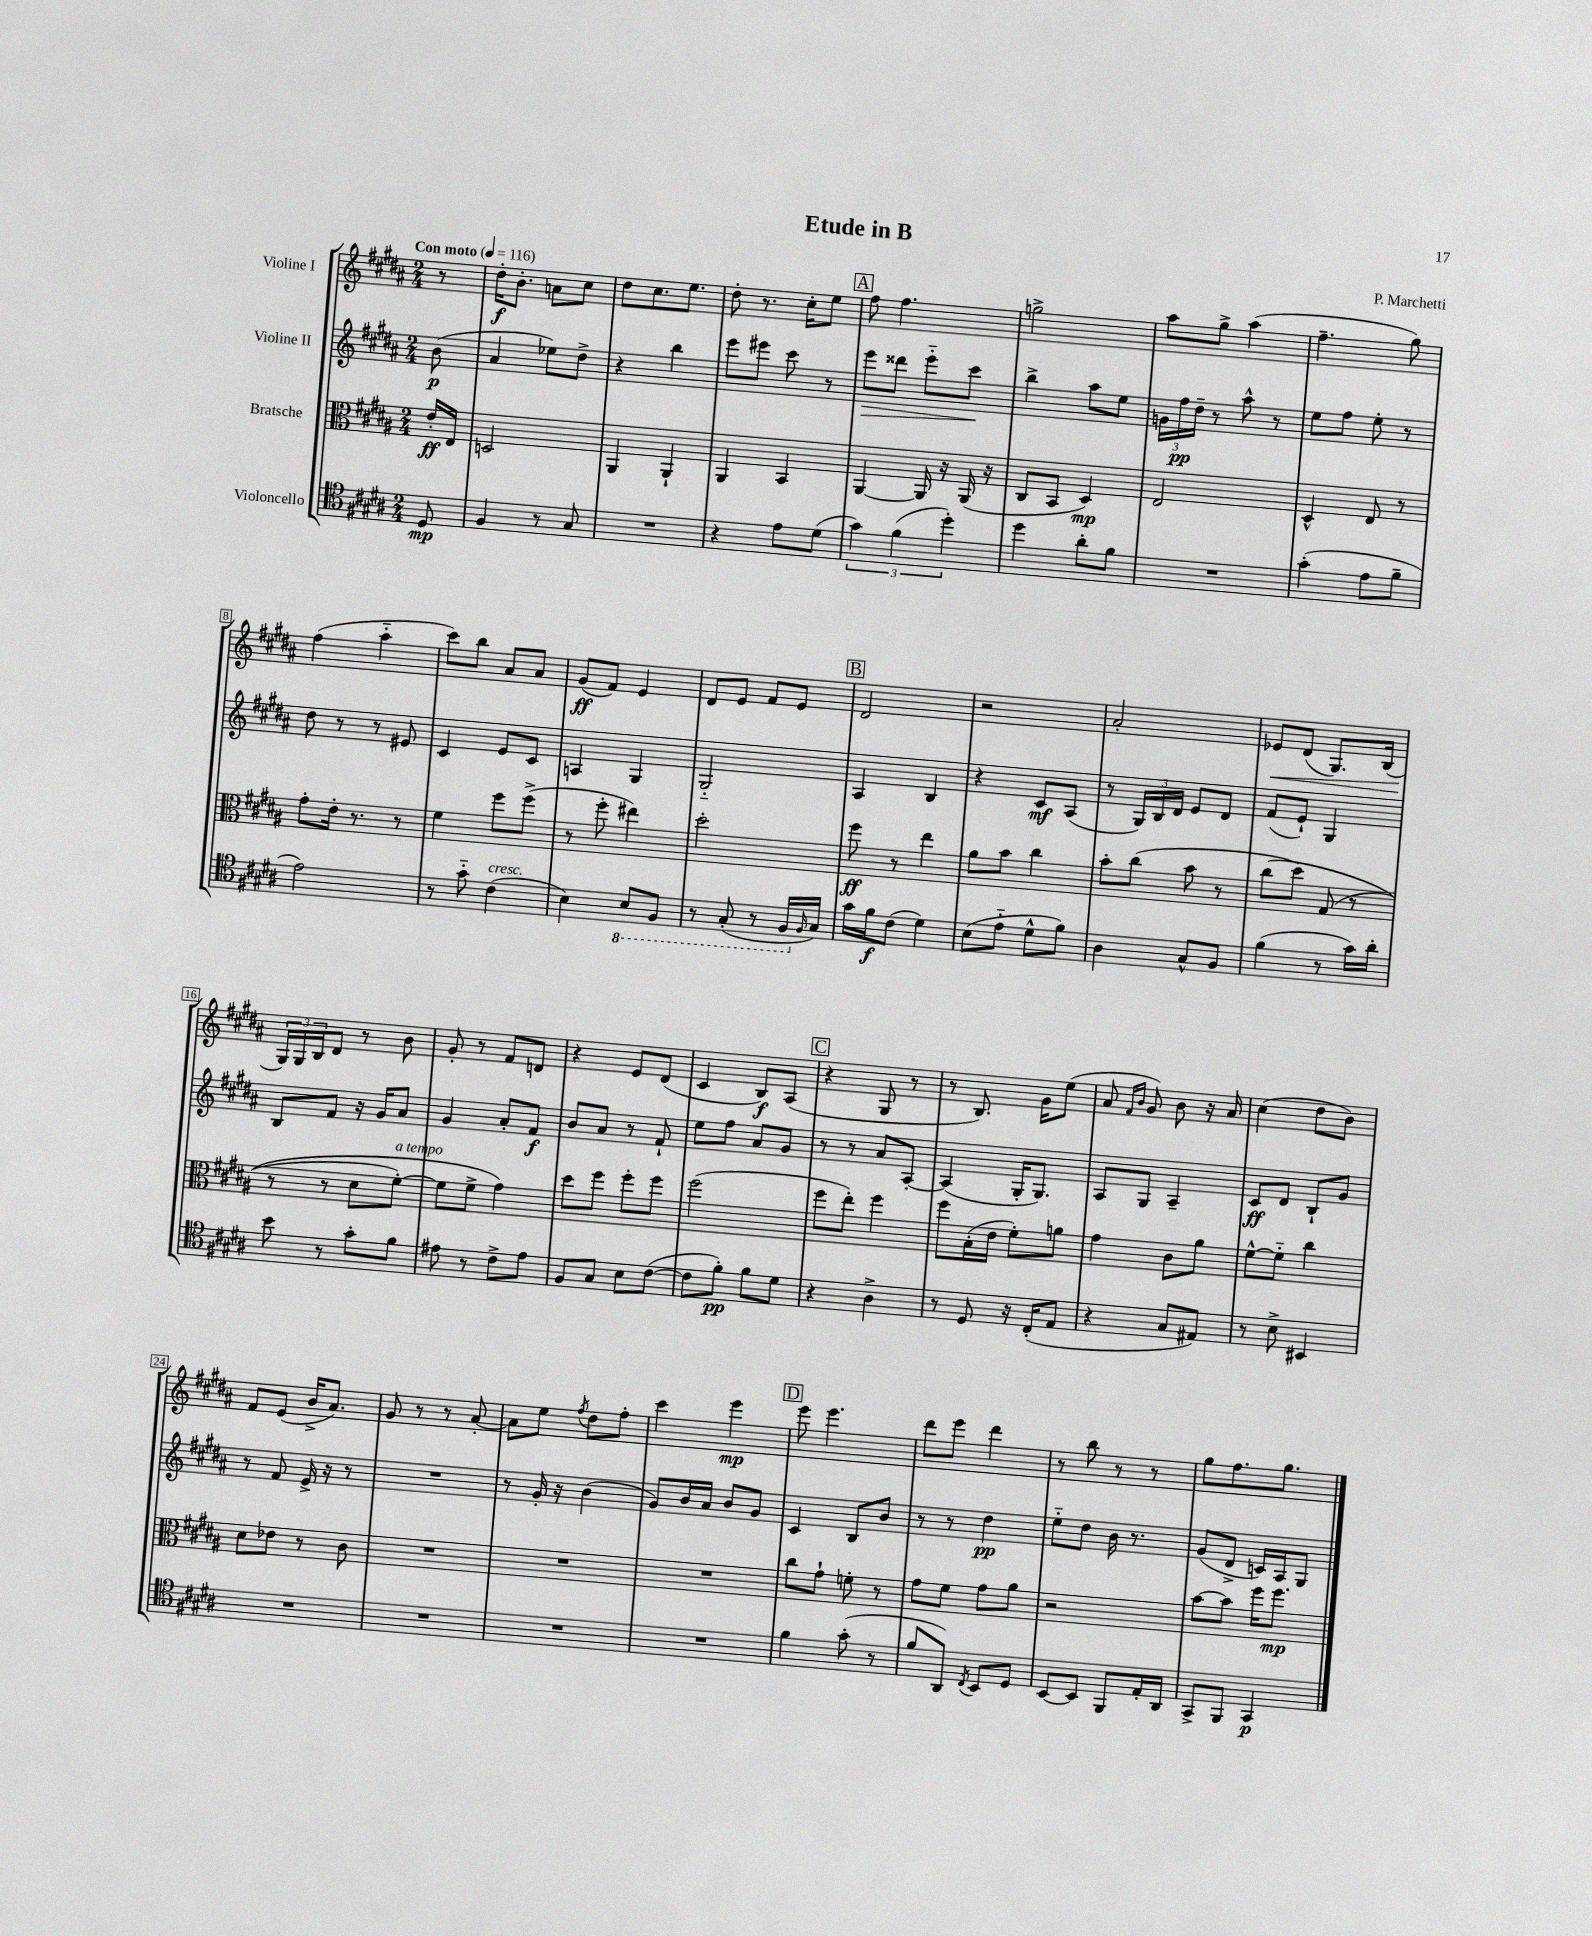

**kern	**dynam	**kern	**dynam	**kern	**dynam	**kern	**dynam
*part4	*part4	*part3	*part3	*part2	*part2	*part1	*part1
*staff4	*staff4	*staff3	*staff3	*staff2	*staff2	*staff1	*staff1
*I"Violoncello	*	*I"Bratsche	*	*I"Violine II	*	*I"Violine I	*
*clefC4	*	*clefC3	*	*clefG2	*	*clefG2	*
*k[f#c#g#d#a#]	*	*k[f#c#g#d#a#]	*	*k[f#c#g#d#a#]	*	*k[f#c#g#d#a#]	*
*M2/4	*	*M2/4	*	*M2/4	*	*M2/4	*
*MM116	*	*MM116	*	*MM116	*	*MM116	*
=	=	=	=	=	=	=	=
!	!	!	!	!	!	!LO:TX:a:B:t=Con moto	!
8D#/	mp	16e'/LL	ff	(8b\	p	8r	.
.	.	16E/JJ	.	.	.	.	.
=1	=1	=1	=1	=1	=1	=1	=1
4F#/	.	2Dn/	.	4a#/	.	16dd#'\KL	f
.	.	.	.	.	.	8.b'\J	.
8r	.	.	.	8ee-X\L)	.	8an\L	.
8G#/	.	.	.	8dd#^\J	.	8cc#\J	.
=2	=2	=2	=2	=2	=2	=2	=2
2r	.	4AA#/	.	4r	.	8dd#\L	.
.	.	.	.	.	.	8.cc#\	.
.	.	4AA#`/	.	4bb\	.	.	.
.	.	.	.	.	.	8.ee\J	.
=3	=3	=3	=3	=3	=3	=3	=3
4r	.	4AA#/	.	8eee\L	.	8dd#'\	.
.	.	.	.	8eee#X\J	.	8.r	.
8e\L	.	4BB/	.	8ccc#\	.	.	.
.	.	.	.	.	.	16cc#'\KL	.
(8d#\J	.	.	.	8r	.	8ee\J	.
!!LO:REH:place=s1:t=A
=4	=4	=4	=4	=4	=4	=4	=4
!	!	!	!	!	!LO:HP:b	!	!
6g#\)	.	[4AA#/	.	8eee\L	>	8ff#\	.
.	.	.	.	8ddd##X\J	.	4.ff#\	.
(6f#\	.	.	.	.	.	.	.
.	.	16AA#/]	.	8eee\L	.	.	.
.	.	16r	.	.	.	.	.
6dd#'\)	.	.	.	.	.	.	.
.	.	(16AA#/	.	8ccc#\J	.	.	.
.	.	16r	.	.	.	.	.
.	.	.	.	.	]	.	.
=5	=5	=5	=5	=5	=5	=5	=5
4dd#\	.	8C#/L	.	4bb^\	.	2ggn^\	.
.	.	8BB/J	.	.	.	.	.
8a#'\L	.	4D#/)	mp	8aa#\L	.	.	.
8f#\J	.	.	.	8ee\J	.	.	.
=6	=6	=6	=6	=6	=6	=6	=6
2r	.	2E/	.	24gn\LL	.	8aa#\L	.
.	.	.	.	24ff#\	pp	.	.
.	.	.	.	24dd#~\JJ	.	.	.
.	.	.	.	8r	.	8gg#^\J	.
.	.	.	.	8aa#^^\	.	(4aa#\	.
.	.	.	.	8r	.	.	.
=7	=7	=7	=7	=7	=7	=7	=7
(4g#'\	.	4D#^^/	.	8ee\L	.	4.ff#~\	.
.	.	.	.	8ff#\J	.	.	.
8e\L	.	8E/	.	8ee'\	.	.	.
8f#~\J	.	8r	.	8r	.	8gg#\)	.
!!LO:LB:g=z
=8	=8	=8	=8	=8	=8	=8	=8
2e\)	.	8g#'\L	.	8dd#\	.	(4ff#\	.
.	.	16e'\Jk	.	8r	.	.	.
.	.	8.r	.	.	.	.	.
.	.	.	.	8r	.	4aa#\	.
.	.	8r	.	8e#X/	.	.	.
=9	=9	=9	=9	=9	=9	=9	=9
8r	.	4f#\	.	4c#/	.	8ccc#\L)	.
8g#\	.	.	.	.	.	8bb\J	.
!LO:TX:a:i:t=cresc.	!	!	!	!	!	!	!
(4c#\	.	8ff#\L	.	8e/L	.	8a#/L	.
.	.	(8ff#^\J	.	8c#/J	.	8a#/J	.
=10	=10	=10	=10	=10	=10	=10	=10
4B\)	.	8r	.	4An/	.	(8g#/L	ff
.	.	8ff#'\	.	.	.	8f#/J)	.
*8ba	*	*	*	*	*	*	*
8BB/L	.	4ee#X\)	.	4G#/	.	4e/	.
8FF#/J	.	.	.	.	.	.	.
=11	=11	=11	=11	=11	=11	=11	=11
8r	.	2dd#'\	.	2G#/	.	8d#/L	.
(8GG#'/	.	.	.	.	.	8e/J	.
8r	.	.	.	.	.	8f#/L	.
16FF#/LL	.	.	.	.	.	8e/J	.
*X8ba	*	*	*	*	*	*	*
16qqF#/	.	.	.	.	.	.	.
16G#/JJ)	.	.	.	.	.	.	.
!!LO:REH:place=s1:t=B
=12	=12	=12	=12	=12	=12	=12	=12
16g#\LL	.	8ff#\	ff	4A#/	.	2d#/	.
16f#\J	f	.	.	.	.	.	.
(8c#\J	.	8r	.	.	.	.	.
4d#\)	.	4ee\	.	4B/	.	.	.
=13	=13	=13	=13	=13	=13	=13	=13
(8B\L	.	8a#\L	.	4r	.	2r	.
8e\J	.	8b\J	.	.	.	.	.
8d#^^\L	.	4cc#\	.	8c#/L	mf	.	.
8f#\J)	.	.	.	(8A#/J	.	.	.
=14	=14	=14	=14	=14	=14	=14	=14
4A#\	.	8b'\L	.	8r	.	2a#'/	.
.	.	(8cc#\J	.	24G#/LL)	.	.	.
.	.	.	.	24B/	.	.	.
.	.	.	.	24d#/JJ	.	.	.
8G#^^/L	.	8b\	.	8e/L	.	.	.
8F#/J	.	8r	.	8d#/J	.	.	.
=15	=15	=15	=15	=15	=15	=15	=15
!	!	!	!	!	!	!	!LO:HP:b
(4f#\	.	(8cc#\L	.	(8f#/L	.	8e-X/L	<
.	.	8dd#\J)	.	8e`/J)	.	(8d#/J	.
8r	.	(8G#/	.	4G#/	.	8.G#/L)	.
16g#\LL)	.	8r	.	.	.	.	.
16a#'\JJ	.	.	.	.	.	(16B/Jk	.
!!LO:LB:g=z
=16	=16	=16	=16	=16	=16	=16	=16
8b\	.	8r	.	8B/L	.	24G#/LL)	.
.	.	.	.	.	.	24G#/	[
.	.	.	.	.	.	24B/J	.
8r	.	8r	.	8f#/J	.	8d#/J	.
8g#'\L	.	8d#\L	.	16r	.	8r	.
.	.	.	.	16g#/KL	.	.	.
!	!	!LO:TX:a:i:t=a tempo	!	!	!	!	!
8f#\J	.	[8f#'\J)	.	8a#/J	.	8b\	.
=17	=17	=17	=17	=17	=17	=17	=17
8e#X\	.	8f#\L]	.	4g#/	.	8g#'/	.
8r	.	8f#^\J	.	.	.	8r	.
8c#^\L	.	4g#\)	.	8a#'/L	.	8f#/L	.
8e#\J	.	.	.	8f#/J	f	8dn/J	.
=18	=18	=18	=18	=18	=18	=18	=18
8F#/L	.	8dd#\L	.	8b/L	.	4r	.
8G#/J	.	8ff#\J	.	8a#/J	.	.	.
8B\L	.	8ff#'\L	.	8r	.	8e/L	.
([8c#\J	.	8ff#\J	.	8f#`/	.	(8d#/J	.
=19	=19	=19	=19	=19	=19	=19	=19
8c#\L]	.	(2ff#\	.	8ee\L	.	4c#/	.
8f#'\J)	pp	.	.	8ff#\J	.	.	.
8f#\L	.	.	.	8a#/L	.	8B/L)	f
8d#\J	.	.	.	8g#/J	.	(8A#/J	.
!!LO:REH:place=s1:t=C
=20	=20	=20	=20	=20	=20	=20	=20
4r	.	8ff#\L	.	8r	.	4r	.
.	.	8ee'\J)	.	8r	.	.	.
4A#^\	.	4ff#\	.	8a#/L	.	8G#/	.
.	.	.	.	[8A#'/J	.	8r	.
=21	=21	=21	=21	=21	=21	=21	=21
8r	.	8ff#\L	.	(4A#/]	.	8r	.
8D#/	.	(16B'\L	.	.	.	8.B/)	.
.	.	16e\JJ	.	.	.	.	.
16r	.	8f#'\L)	.	16G#'/KL	.	.	.
(16C#'/KL	.	.	.	8.G#/J)	.	16g#\KL	.
8E/J	.	8an\J	.	.	.	(8ee\J	.
=22	=22	=22	=22	=22	=22	=22	=22
4r	.	4g#\	.	8A#/L	.	8a#/	.
.	.	.	.	.	.	16qqf#/LL	.
.	.	.	.	.	.	16qqb/JJ	.
.	.	.	.	8G#/J	.	8g#/)	.
8G#/L	.	8c#\L	.	4A#~/	.	8b\	.
8E#X/J)	.	8a#\J	.	.	.	16r	.
.	.	.	.	.	.	16a#/	.
=23	=23	=23	=23	=23	=23	=23	=23
8r	.	[8f#^^\L	.	8c#/L	ff	(4cc#\	.
8B^\	.	8f#\J]	.	8d#/J	.	.	.
4BB#X/	.	4cc#\	.	8B`/L	.	8dd#\L	.
.	.	.	.	8g#/J	.	8b\J)	.
!!LO:LB:g=z
=24	=24	=24	=24	=24	=24	=24	=24
2r	.	8d#\L	.	8r	.	8f#/L	.
.	.	8e-X\J	.	8f#/	.	(8e/J	.
.	.	8r	.	16e^/	.	16b^/KL	.
.	.	.	.	16r	.	8.a#/J)	.
.	.	8c#\	.	8r	.	.	.
=25	=25	=25	=25	=25	=25	=25	=25
2r	.	2r	.	2r	.	8g#/	.
.	.	.	.	.	.	8r	.
.	.	.	.	.	.	8r	.
.	.	.	.	.	.	[8a#'/	.
=26	=26	=26	=26	=26	=26	=26	=26
2r	.	2r	.	8r	.	8a#\L]	.
.	.	.	.	16g#'/	.	8ee\J	.
.	.	.	.	16r	.	.	.
.	.	.	.	.	.	8qff#/	.
.	.	.	.	(4b\	.	8dd#\L	.
.	.	.	.	.	.	8ff#'\J	.
=27	=27	=27	=27	=27	=27	=27	=27
2r	.	2r	.	8g#/L)	.	4ccc#\	.
.	.	.	.	16b/L	.	.	.
.	.	.	.	16a#/JJ	.	.	.
.	.	.	.	8b/L	.	4eee\	mp
.	.	.	.	8g#/J	.	.	.
!!LO:REH:place=s1:t=D
=28	=28	=28	=28	=28	=28	=28	=28
4f#\	.	8cc#\L	.	4c#/	.	8eee\	.
.	.	8g#`\J	.	.	.	4.eee\	.
(8g#'\	.	8fn'\	.	8B/L	.	.	.
8r	.	8r	.	8b/J	.	.	.
=29	=29	=29	=29	=29	=29	=29	=29
8f#/L	.	8g#\L	.	8r	.	8ddd#\L	.
8AA#/J)	.	8f#\J	.	8r	.	8eee\J	.
8qC#/	.	.	.	.	.	.	.
8BB/L	.	8g#\L	.	4dd#\	pp	4ddd#\	.
8D#/J	.	8a#\J	.	.	.	.	.
=30	=30	=30	=30	=30	=30	=30	=30
[8BB/L	.	2r	.	8ee\L	.	8r	.
8BB/J]	.	.	.	8dd#\J	.	8bb\	.
8FF#/L	.	.	.	16b\	.	8r	.
.	.	.	.	8.r	.	.	.
16E'/L	.	.	.	.	.	8r	.
16AA#/JJ	.	.	.	.	.	.	.
=31	=31	=31	=31	=31	=31	=31	=31
8GG#^/L	.	[8b\L	.	(8g#/L	.	8gg#\L	.
8FF#/J	.	8b\J]	.	8d#^/J	.	8.ff#\	.
4GG#/	p	16ff#\KL	.	16cn/LL)	.	.	.
.	.	8.ff#\J	mp	16A#/J	.	8.gg#\J	.
.	.	.	.	8G#/J	.	.	.
==	==	==	==	==	==	==	==
*-	*-	*-	*-	*-	*-	*-	*-
